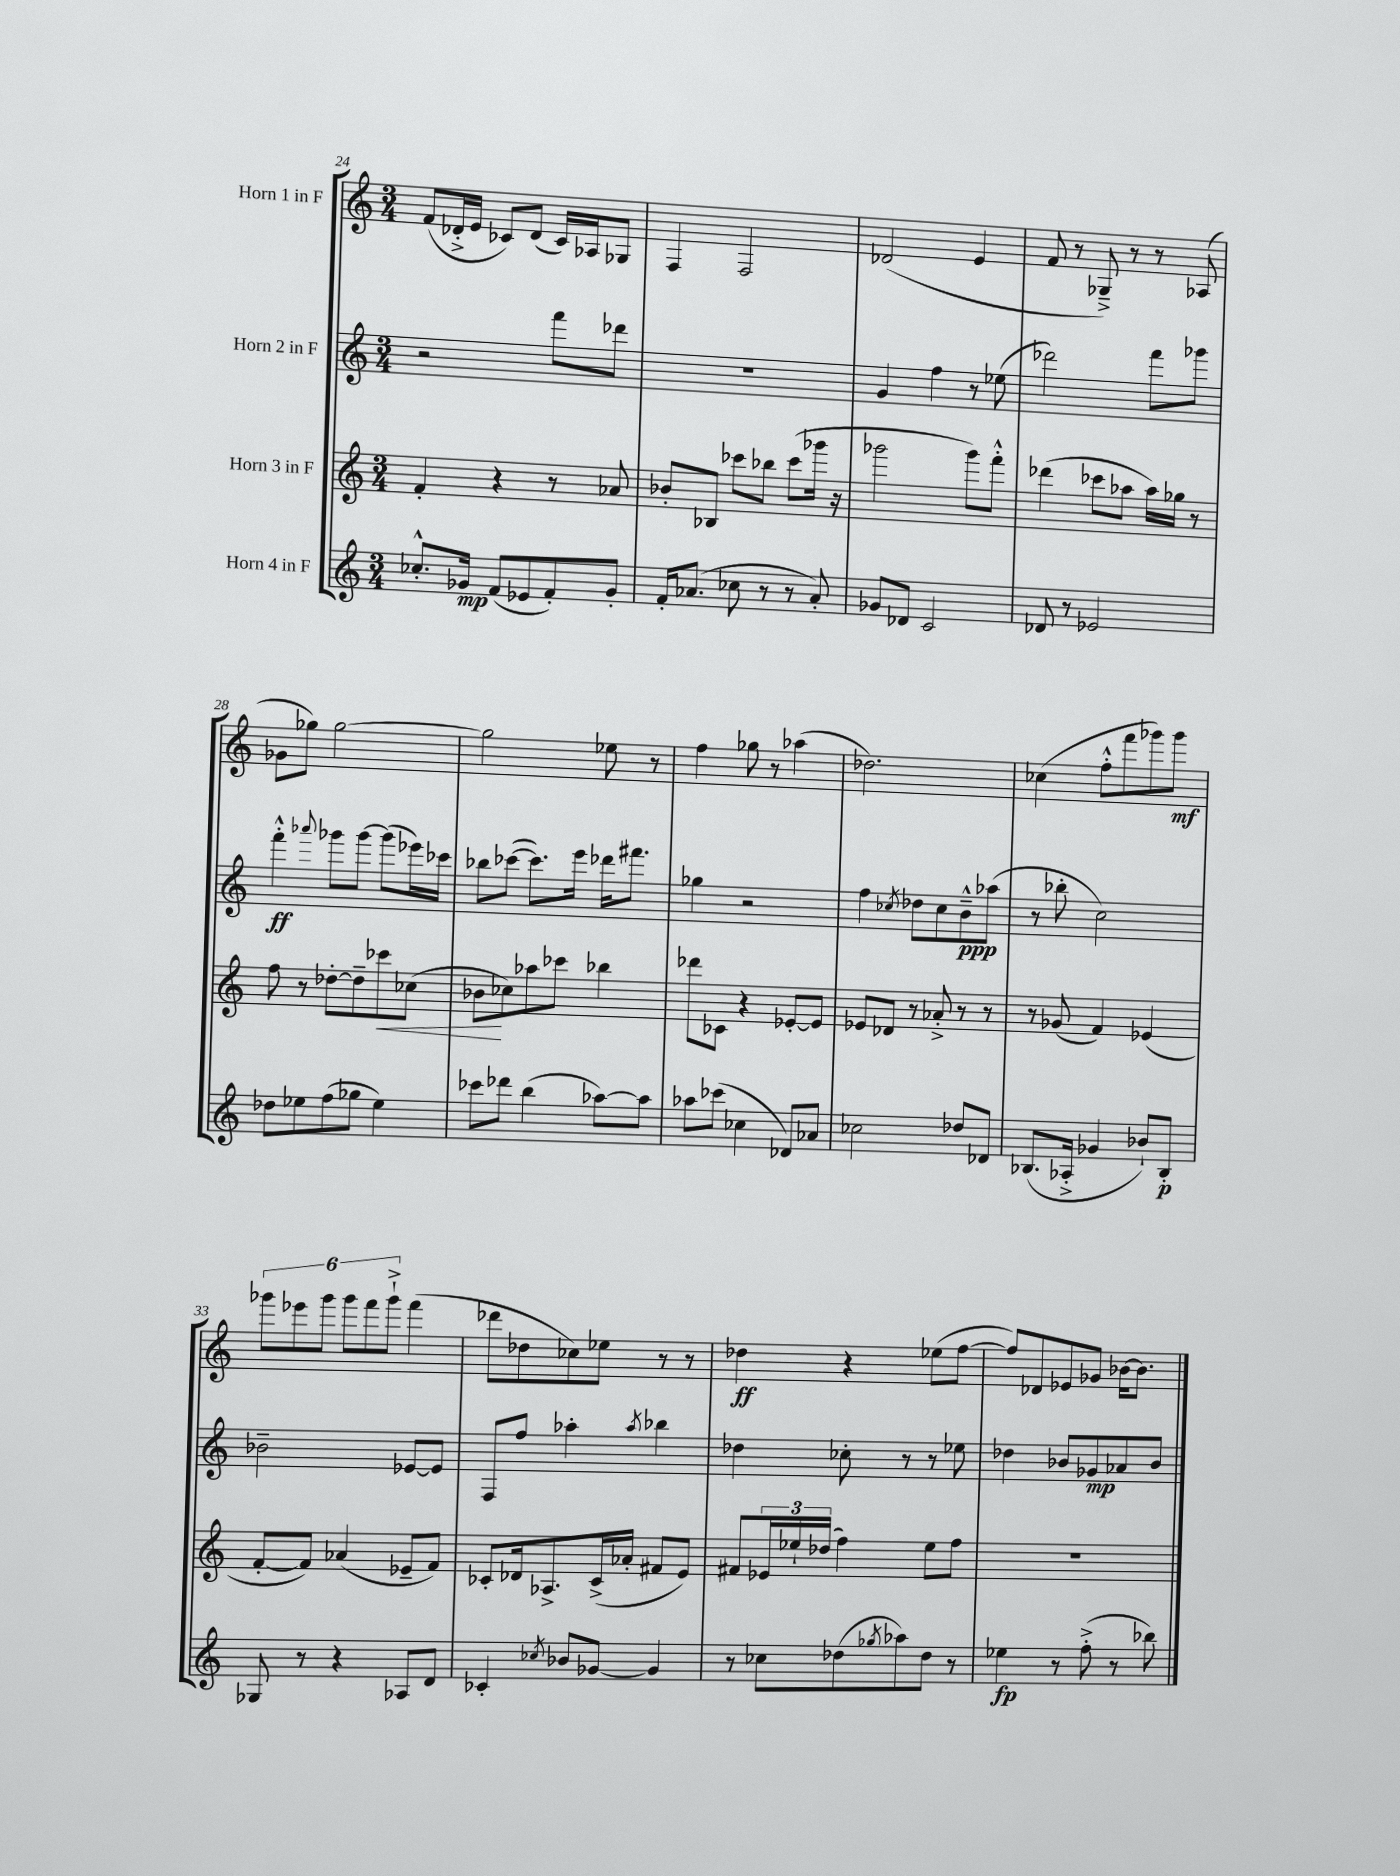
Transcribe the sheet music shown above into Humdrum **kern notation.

**kern	**dynam	**kern	**dynam	**kern	**dynam	**kern	**dynam
*part4	*part4	*part3	*part3	*part2	*part2	*part1	*part1
*staff4	*staff4	*staff3	*staff3	*staff2	*staff2	*staff1	*staff1
*I"Horn 4 in F	*	*I"Horn 3 in F	*	*I"Horn 2 in F	*	*I"Horn 1 in F	*
*clefG2	*	*clefG2	*	*clefG2	*	*clefG2	*
*k[]	*	*k[]	*	*k[]	*	*k[]	*
*M3/4	*	*M3/4	*	*M3/4	*	*M3/4	*
=24	=24	=24	=24	=24	=24	=24	=24
8.cc-X'^^/L	.	4f'/	.	2r	.	(8f/L	.
.	.	.	.	.	.	16d-X'^/L	.
16g-X/Jk	mp	.	.	.	.	16e/JJ	.
(8f/L	.	4r	.	.	.	8c-X/L)	.
8e-X/	.	.	.	.	.	(8d-/J	.
8f'/)	.	8r	.	8fff\L	.	16c-/LL)	.
.	.	.	.	.	.	16A-X/J	.
8g-'/J	.	8a-X/	.	8ddd-X\J	.	8G-X/J	.
=25	=25	=25	=25	=25	=25	=25	=25
16f'/KL	.	8b-X'/L	.	2.r	.	4F/	.
(8.a-X/J	.	.	.	.	.	.	.
.	.	8B-X/J	.	.	.	.	.
8cc-X\	.	8ccc-X\L	.	.	.	2F/	.
8r	.	8bb-X\J	.	.	.	.	.
8r	.	(8ccc-\L	.	.	.	.	.
8a-'/)	.	16ggg-X\Jk	.	.	.	.	.
.	.	16r	.	.	.	.	.
=26	=26	=26	=26	=26	=26	=26	=26
8g-X/L	.	2ggg-X\	.	4g/	.	(2d-X/	.
8d-X/J	.	.	.	.	.	.	.
2c/	.	.	.	4ff\	.	.	.
.	.	8ggg-\L)	.	8r	.	4e/	.
.	.	8fff'^^\J	.	(8ee-X\	.	.	.
=27	=27	=27	=27	=27	=27	=27	=27
8d-X/	.	(4ddd-X\	.	2ddd-X\)	.	8f/	.
8r	.	.	.	.	.	8r	.
2e-X/	.	8ccc-X\L	.	.	.	8G-X~^/)	.
.	.	8aa-X\J	.	.	.	8r	.
.	.	16aa-\LL)	.	8fff\L	.	8r	.
.	.	16gg-X\JJ	.	.	.	.	.
.	.	8r	.	8ggg-X\J	.	(8A-X/	.
!!LO:LB:g=z
=28	=28	=28	=28	=28	=28	=28	=28
8dd-X\L	.	8ff\	.	4fff'^^\	ff	8g-X\L	.
8ee-X\	.	8r	.	.	.	8gg-X\J)	.
.	.	.	.	8qqaaa-X/	.	.	.
(8ff\	.	[8dd-X'\L	.	8ggg-X\L	.	[2gg-\	.
8gg-X\J	.	8dd-~\]	.	[8ggg-\J	.	.	.
!	!	!	!LO:HP:b	!	!	!	!
4ee-\)	.	8ccc-X\	<	(8ggg-\L]	.	.	.
.	.	(8cc-X\J	.	16eee-X\L)	.	.	.
.	.	.	.	16ccc-X\JJ	.	.	.
=29	=29	=29	=29	=29	=29	=29	=29
8ccc-X\L	.	8b-X\L	.	8bb-X\L	.	2gg-\]	.
8ddd-X\J	.	8cc-X\)	[	([8ccc-X\J	.	.	.
(4bb\	.	8aa-X\	.	8.ccc-\L])	.	.	.
.	.	8ccc-X\J	.	.	.	.	.
.	.	.	.	16eee\Jk	.	.	.
[8aa-X\L)	.	4bb-X\	.	16ddd-X\KL	.	8ee-X\	.
.	.	.	.	8.fff#X\J	.	.	.
8aa-\J]	.	.	.	.	.	8r	.
=30	=30	=30	=30	=30	=30	=30	=30
8aa-X\L	.	8ddd-X\L	.	4gg-X\	.	4ff\	.
(8ccc-X\J	.	8c-X\J	.	.	.	.	.
4cc-X\	.	4r	.	2r	.	8gg-X\	.
.	.	.	.	.	.	8r	.
8d-X/L)	.	[8e-X'/L	.	.	.	(4aa-X\	.
8a-X/J	.	8e-/J]	.	.	.	.	.
=31	=31	=31	=31	=31	=31	=31	=31
2cc-X\	.	8e-X/L	.	4ff\	.	2.dd-X\)	.
.	.	8d-X/J	.	.	.	.	.
.	.	.	.	8qcc-X/	.	.	.
.	.	8r	.	8dd-X\L	.	.	.
.	.	8a-X'^/	.	8cc-\	.	.	.
8dd-X/L	.	8r	.	8b~^^\	ppp	.	.
8d-X/J	.	8r	.	(8aa-X\J	.	.	.
=32	=32	=32	=32	=32	=32	=32	=32
(8.B-X/L	.	8r	.	8r	.	(4cc-X\	.
.	.	(8g-X/	.	8bb-X'\	.	.	.
16A-X'^/Jk	.	.	.	.	.	.	.
4g-X/	.	4f/)	.	2cc\)	.	8ff'^^\L	.
.	.	.	.	.	.	8fff\	.
8b-X`/L)	.	(4e-X/	.	.	.	8ggg-X\)	.
8B-'/J	p	.	.	.	.	8ggg-\J	mf
!!LO:LB:g=z
=33	=33	=33	=33	=33	=33	=33	=33
8G-X/	.	[8f'/L	.	2b-X~\	.	12ggg-X\L	.
.	.	.	.	.	.	12eee-X\	.
8r	.	8f/J])	.	.	.	.	.
.	.	.	.	.	.	12ggg-\J	.
4r	.	(4a-X/	.	.	.	12ggg-\L	.
.	.	.	.	.	.	12fff\	.
.	.	.	.	.	.	12ggg-`^\J	.
8A-X/L	.	8e-X~/L	.	[8e-X/L	.	(4fff\	.
8d/J	.	8f/J)	.	8e-/J]	.	.	.
=34	=34	=34	=34	=34	=34	=34	=34
4c-X'/	.	8c-X'/L	.	8F/L	.	8ddd-X\L	.
.	.	16d-X/k	.	8ff/J	.	8dd-X\	.
.	.	8.A-X^/	.	.	.	.	.
8qcc-X/	.	.	.	.	.	.	.
8b-X/L	.	.	.	4aa-X'\	.	8cc-X\)	.
[8g-X/J	.	(16c-^/L	.	.	.	8ee-X\J	.
.	.	16a-X'/JJ	.	.	.	.	.
.	.	.	.	8qaa-/	.	.	.
4g-/]	.	8f#X/L	.	4bb-X\	.	8r	.
.	.	8e/J)	.	.	.	8r	.
=35	=35	=35	=35	=35	=35	=35	=35
8r	.	8f#X/L	.	4dd-X\	.	4dd-X\	ff
8cc-X\L	.	24e-X/L	.	.	.	.	.
.	.	24ee-X`/	.	.	.	.	.
.	.	(24dd-X/JJ	.	.	.	.	.
(8dd-X\	.	4ff\)	.	8cc-X'\	.	4r	.
8qgg-X/	.	.	.	.	.	.	.
8aa-X\)	.	.	.	8r	.	.	.
8dd-\J	.	8ee-\L	.	8r	.	(8ee-X\L	.
8r	.	8ff\J	.	8ee-X\	.	[8ff\J	.
=36	=36	=36	=36	=36	=36	=36	=36
4ee-X\	fp	2.r	.	4dd-X\	.	8ff/L])	.
.	.	.	.	.	.	8d-X/	.
8r	.	.	.	8b-X/L	.	8e-X/	.
(8ff'^\	.	.	.	8g-X/	mp	8g-X/J	.
8r	.	.	.	8a-X/	.	[16b-X\KL	.
.	.	.	.	.	.	8.b-\J]	.
8bb-X\)	.	.	.	8b-/J	.	.	.
==	==	==	==	==	==	==	==
*-	*-	*-	*-	*-	*-	*-	*-
